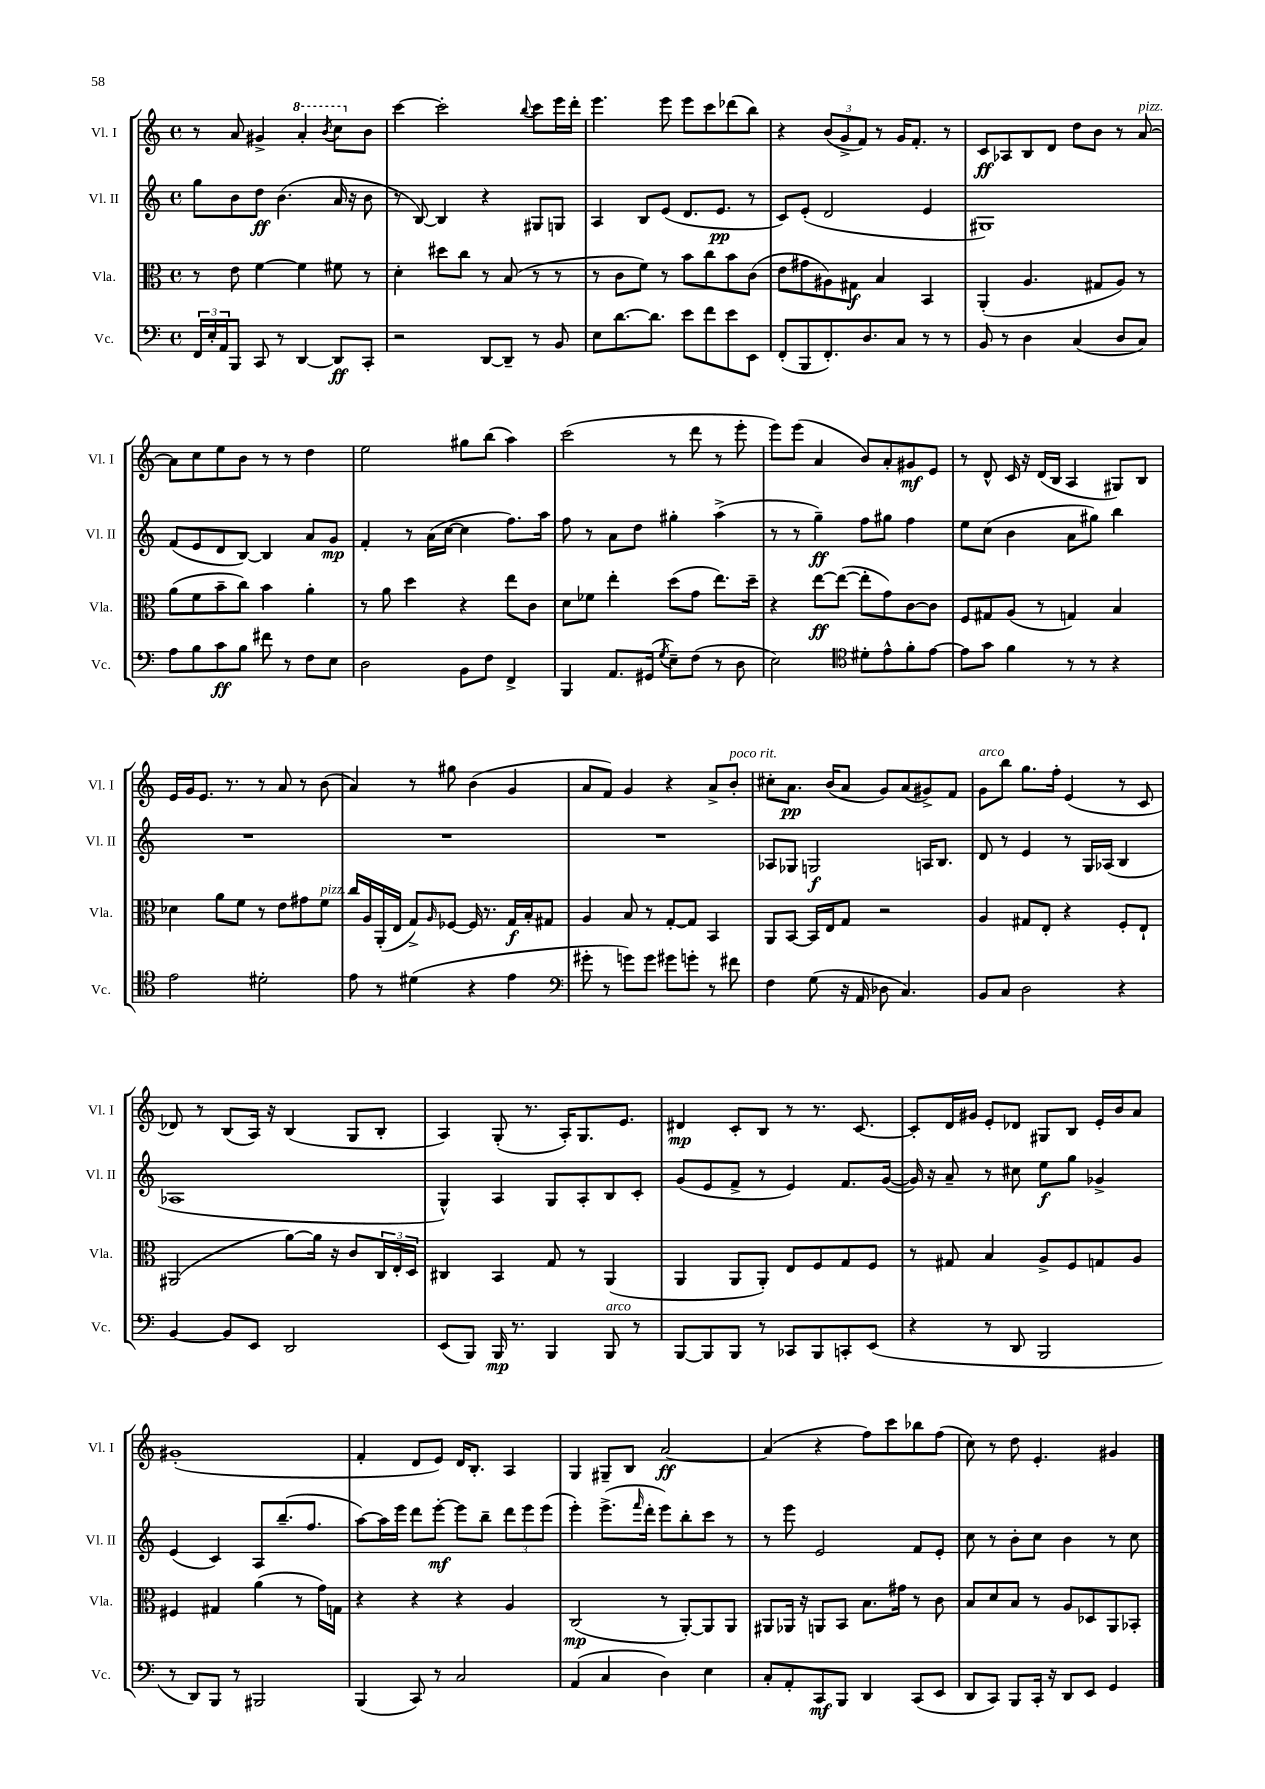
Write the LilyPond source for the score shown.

<<
\new StaffGroup <<
\new Staff = "s0" \with { instrumentName = "Vl. I" shortInstrumentName = "Vl. I" } {
    \clef treble \key c \major \defaultTimeSignature \time 4/4
    r8 a'8 gis'4-> \ottava #1 a''4-. \acciaccatura { b''8 } c'''8 \ottava #0 b'8 |
    c'''4~ c'''2-. \appoggiatura { b''8 } c'''8 e'''16 d'''16-. |
    e'''4. e'''8 e'''8 c'''8 des'''8( b''8) |
    r4 \tuplet 3/2 { b'8( g'8-> f'8) } r8 g'16 f'8.-. r8 |
    c'8\ff aes8 b8 d'8 d''8 b'8 r8 a'8~^\markup { \italic "pizz." } |
    a'8 c''8 e''8 b'8 r8 r8 d''4 |
    e''2 gis''8 b''8( a''4) |
    c'''2( r8 d'''8 r8 e'''8-. |
    e'''8) e'''8( a'4 b'8) a'8-. gis'8\mf e'8 |
    r8 d'8-^ c'16 r16 d'16( b16 a4 gis8) b8 |
    e'16 g'16 e'8. r8. r8 a'8 r8 b'8( |
    a'4) r8 gis''8 b'4( g'4 |
    a'8 f'8) g'4 r4 a'8-> b'8-.^\markup { \italic "poco rit." } |
    cis''8-. a'8.\pp b'16( a'8 g'8) a'8( gis'8->) f'8 |
    g'8^\markup { \italic "arco" } b''8 g''8. f''16-. e'4( r8 c'8 |
    des'8) r8 b8( a16) r16 b4( g8 b8-. |
    a4) g8-.( r8. a16-.) g8. e'8. |
    dis'4\mp c'8-. b8 r8 r8. c'8.~ |
    c'8-. d'16 gis'16 e'8-. des'8 gis8 b8 e'16-. b'16 a'8 |
    gis'1-.( |
    f'4-. d'8 e'8) d'16 b8.-. a4 |
    g4 gis8-- b8 a'2~\ff |
    a'4( r4 f''8) c'''8 bes''8 f''8( |
    c''8) r8 d''8 e'4.-. gis'4 \bar "|." |
}
\new Staff = "s1" \with { instrumentName = "Vl. II" shortInstrumentName = "Vl. II" } {
    \clef treble \key c \major \defaultTimeSignature \time 4/4
    g''8 b'8 d''8\ff b'4.( a'16 r16 b'8 |
    r8 b8~) b4 r4 gis8 g8 |
    a4 b8 e'8( d'8. e'8.\pp r8 |
    c'8) e'8-.( d'2 e'4 |
    gis1) |
    f'8( e'8 d'8 b8~) b4 a'8 g'8\mp |
    f'4-. r8 a'16( c''16~ c''4 f''8.) a''16 |
    f''8 r8 a'8 d''8 gis''4-. a''4->( |
    r8 r8 g''4--\ff) f''8 gis''8 f''4 |
    e''8 c''8( b'4 a'8 gis''8) b''4 |
    R1 |
    R1 |
    R1 |
    aes8 ges8 g2\f a16 b8. |
    d'8 r8 e'4 r8 g16 aes16( b4 |
    aes1 |
    g4-^) a4 g8 a8-. b8 c'8-. |
    g'8( e'8 f'8-> r8 e'4) f'8. g'16~( |
    g'16) r16 a'8-- r8 cis''8 e''8\f g''8 ges'4-> |
    e'4( c'4) a8 b''8.--( f''8. |
    a''8~) a''16 e'''16 d'''8 e'''8~-.\mf e'''8 b''8-- \tuplet 3/2 { d'''8 e'''8 e'''8( } |
    e'''4-.) e'''8.->( \grace { f'''16 } d'''16-. e'''8) b''8-. c'''8 r8 |
    r8 e'''8 e'2 f'8 e'8-. |
    c''8 r8 b'8-. c''8 b'4 r8 c''8 \bar "|." |
}
\new Staff = "s2" \with { instrumentName = "Vla." shortInstrumentName = "Vla." } {
    \clef alto \key c \major \defaultTimeSignature \time 4/4
    r8 e'8 f'4~ f'4 fis'8 r8 |
    d'4-. dis''8 c''8 r8 b8( r8 r8 |
    r8 c'8 f'8) r8 b'8 c''8 b'8 c'8( |
    e'8 gis'8 ais8) gis8\f b4 b,4 |
    a,4-.( a4. gis8 a8) r8 |
    a'8( f'8 b'8-- c''8) b'4 a'4-. |
    r8 a'8 d''4 r4 e''8 c'8 |
    d'8 fes'8 e''4-. d''8( g'8 e''8.) d''16-- |
    r4 e''8~\ff e''8~( e''8-. g'8) c'8~ c'8 |
    f8 gis8 a8( r8 g4) b4 |
    des'4 a'8 f'8 r8 e'8 gis'8 f'8^\markup { \italic "pizz." } |
    c''16 a16 a,16-.( e16 g8->) \grace { a16 } fes8~ fes16 r8. g16\f b16-. gis8 |
    a4 b8 r8 g8~-. g8 b,4 |
    a,8 b,8~ b,16 e16 g8 r2 |
    a4 gis8 e8-. r4 f8-. e8-! |
    ais,2( a'8~) a'16 r16 c'8 \tuplet 3/2 { c16 e16-. d16 } |
    cis4 b,4 g8 r8 a,4( |
    a,4 a,8 a,8-.) e8 f8 g8 f8 |
    r8 gis8 b4 a8-> f8 g8 a8 |
    fis4 gis4 a'4( r8 g'16) g16 |
    r4 r4 r4 a4 |
    c2\mp( r8 a,8~-.) a,8 a,8 |
    ais,8 aes,16 r16 a,8 b,8 b8. gis'16 r8 c'8 |
    b8 d'8 b8 r8 a8 des8 a,8 bes,8-. \bar "|." |
}
\new Staff = "s3" \with { instrumentName = "Vc." shortInstrumentName = "Vc." } {
    \clef bass \key c \major \defaultTimeSignature \time 4/4
    \tuplet 3/2 { f,16 e16-. a,16 } b,,8 c,8 r8 d,4~ d,8\ff c,8-. |
    r2 d,8~ d,8-- r8 b,8 |
    e8 d'8.~ d'8. e'8 f'8 e'8 e,8 |
    f,8-.( b,,8 f,8.-.) d8. c8 r8 r8 |
    b,8 r8 d4 c4( d8 c8) |
    a8 b8 c'8\ff b8 fis'8 r8 f8 e8 |
    d2 b,8 f8 f,4-> |
    b,,4 a,8. gis,16( \acciaccatura { g8 } e8--) f8( r8 d8 |
    e2) \clef tenor dis'8-. e'8-^ f'8-. e'8~ |
    e'8 g'8 f'4 r8 r8 r4 |
    e'2 dis'2-. |
    e'8 r8 dis'4( r4 e'4 |
    \clef bass gis'8-. r8 g'8) g'8 gis'8 g'8-. r8 fis'8 |
    f4 g8( r16 a,16 des8 c4.) |
    b,8 c8 d2 r4 |
    b,4~ b,8 e,8 d,2 |
    e,8( b,,8) b,,16\mp r8. b,,4 b,,8^\markup { \italic "arco" } r8 |
    b,,8~ b,,8 b,,8 r8 ces,8 b,,8 c,8-. e,8( |
    r4 r8 d,8 b,,2 |
    r8 d,8) b,,8 r8 bis,,2 |
    b,,4( c,8) r8 c2 |
    a,4( c4 d4) e4 |
    c8-. a,8-. c,8\mf b,,8 d,4 c,8( e,8 |
    d,8 c,8) b,,8 c,16-. r16 d,8 e,8 g,4 \bar "|." |
}
>>
>>
\layout { \context { \Score \remove "Bar_number_engraver" } }
